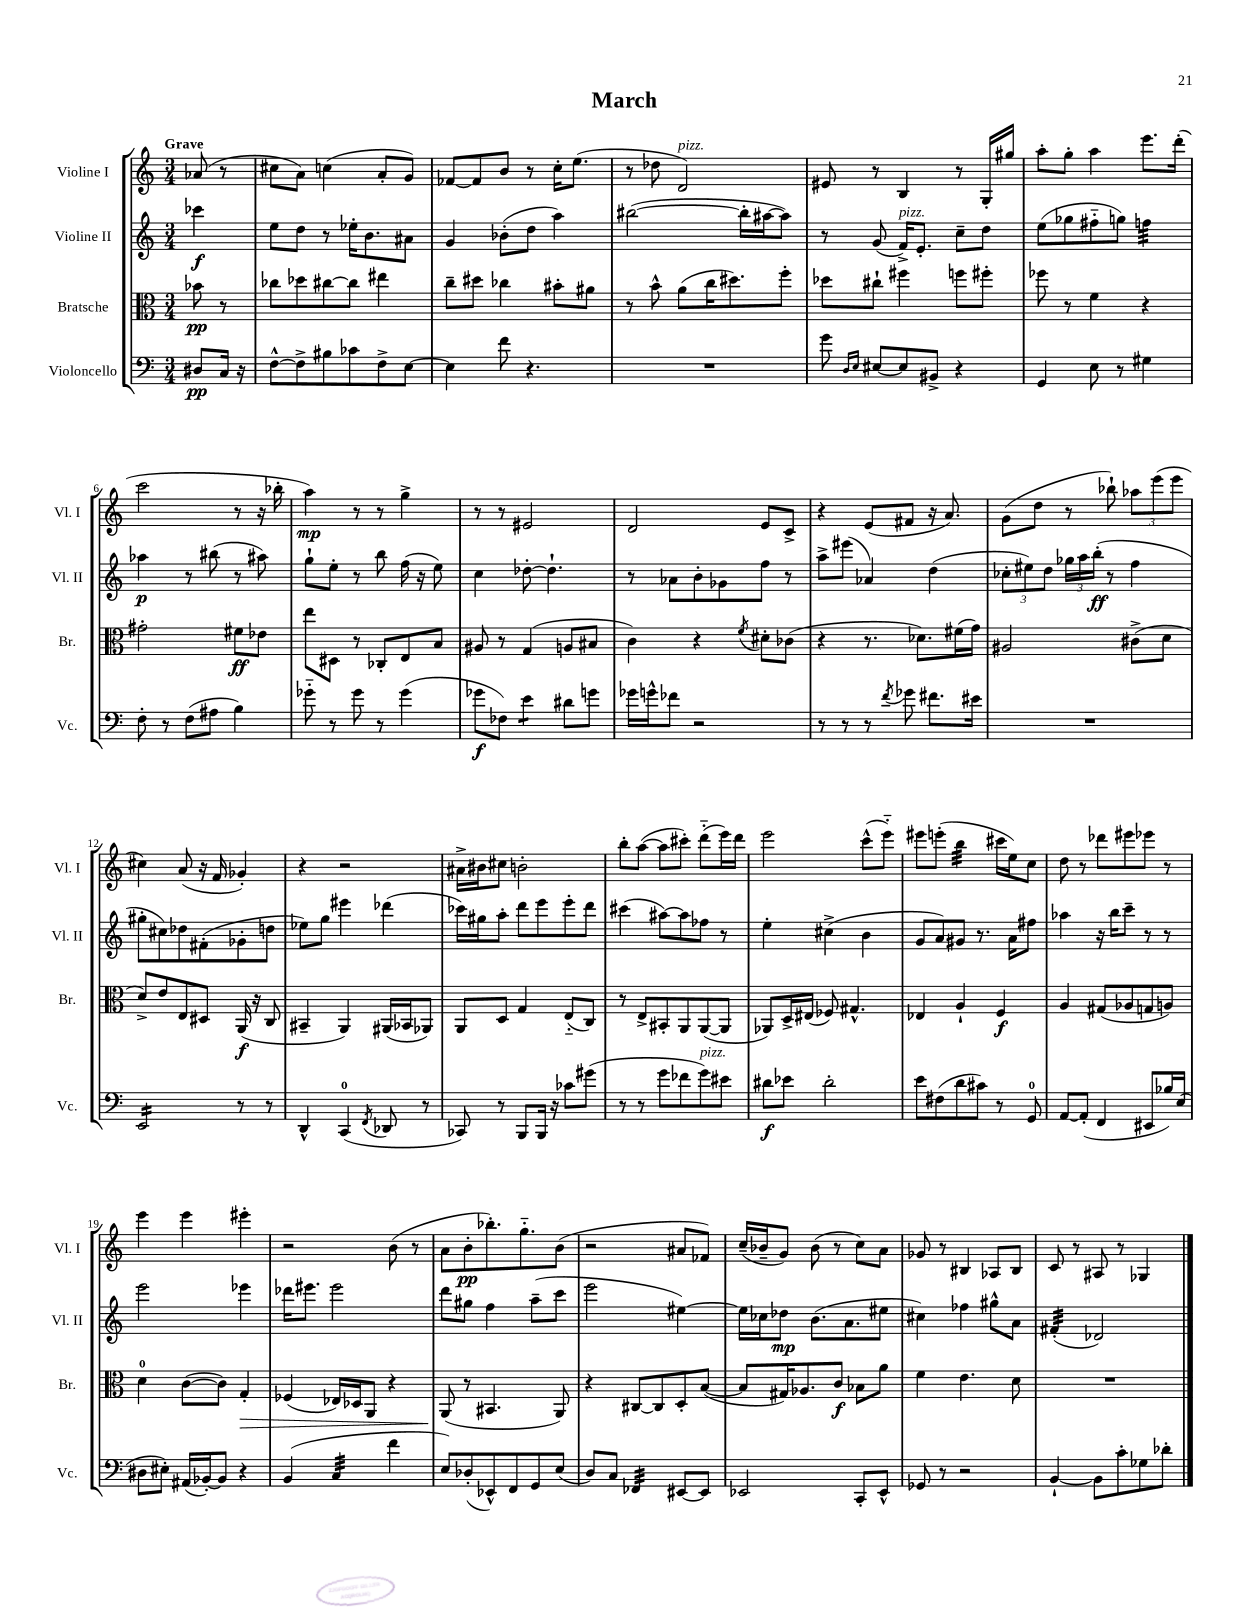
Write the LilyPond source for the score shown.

\header { title = "March" }
<<
\new StaffGroup <<
\new Staff = "s0" \with { instrumentName = "Violine I" shortInstrumentName = "Vl. I" } {
    \clef treble \key c \major \numericTimeSignature \time 3/4 \partial 4 \tempo "Grave"
    aes'8( r8 |
    cis''8 a'8) c''4( a'8-. g'8) |
    fes'8~ fes'8 b'8 r8 c''16-. e''8.( |
    r8 des''8 d'2^\markup { \italic "pizz." }) |
    eis'8 r8 b4 r8 g16-. gis''16 |
    a''8-. g''8-. a''4 e'''8. d'''16-.( |
    c'''2 r8 r16 bes''16-. |
    a''4\mp) r8 r8 g''4-> |
    r8 r8 eis'2 |
    d'2 e'8 c'8-> |
    r4 e'8( fis'8 r16 a'8.) |
    g'8( d''8 r8 bes''8-!) \tuplet 3/2 { aes''8 e'''8( e'''8 } |
    cis''4) a'8( r16 f'16 ges'4-.) |
    r4 r2 |
    ais'16-> bis'16 cis''8 b'2-. |
    b''8-. a''8~( a''8 cis'''8-.) d'''8-_( e'''16) d'''16 |
    e'''2 c'''8-^( e'''8-_) |
    eis'''8 e'''8-.( b''4:32 cis'''16 e''16) c''8 |
    d''8 r8 des'''8 eis'''8 ees'''8 r8 |
    e'''4 e'''4 eis'''4-. |
    r2 b'8( r8 |
    a'8 b'8-.\pp bes''8.-.) g''8.-_ b'8( |
    r2 ais'8 fes'8) |
    c''16--( bes'16-- g'8) bes'8( r8 c''8) a'8 |
    ges'8 r8 bis4 aes8 bis8 |
    c'8 r8 ais8 r8 ges4 \bar "|." |
}
\new Staff = "s1" \with { instrumentName = "Violine II" shortInstrumentName = "Vl. II" } {
    \clef treble \key c \major \numericTimeSignature \time 3/4 \partial 4
    ces'''4\f |
    e''8 d''8 r8 ees''16-. b'8. ais'8 |
    g'4 bes'8-.( d''8 a''4) |
    bis''2~( bis''16-. ais''16~ ais''8) |
    r8 g'8( f'16->^\markup { \italic "pizz." }) e'8.-. c''8-- d''8 |
    e''8( ges''8 fis''8-_ g''8) f''4:32 |
    aes''4\p r8 bis''8( r8 ais''8) |
    g''8-! e''8-. r8 b''8 f''16( r16 e''8) |
    c''4 des''8~-. des''4.-! |
    r8 aes'8 b'8-. ges'8 f''8 r8 |
    a''8-> eis'''8( aes'4) d''4( |
    \tuplet 3/2 { ces''8-. eis''8) d''8 } \tuplet 3/2 { ges''16 a''16 b''16-.\ff( } r8 f''4 |
    gis''8-. cis''8) des''8 fis'8-.( ges'8-. d''8 |
    ees''8) g''8 eis'''4 des'''4( |
    ces'''16) gis''16 a''8-. d'''8 e'''8 e'''8-. d'''8 |
    cis'''4( ais''8~) ais''8 fes''8 r8 |
    e''4-. cis''4->( b'4 |
    g'8 a'8) gis'8 r8. a'16 fis''8 |
    aes''4 r16 b''16 c'''8-- r8 r8 |
    e'''2 ees'''4 |
    des'''16 eis'''8. eis'''2 |
    d'''8 gis''8 f''4 a''8--( c'''8 |
    e'''2 eis''4~) |
    eis''16 ces''16 des''8\mp b'8.( a'8. eis''8 |
    cis''4) fes''4 gis''8-^ a'8 |
    fis'4:32-.( des'2) \bar "|." |
}
\new Staff = "s2" \with { instrumentName = "Bratsche" shortInstrumentName = "Br." } {
    \clef alto \key c \major \numericTimeSignature \time 3/4 \partial 4
    bes'8\pp r8 |
    ces''8 des''8 cis''8~ cis''8 eis''4 |
    c''8-- dis''8 ces''4 bis'8-. ais'8 |
    r8 b'8-^ a'8( c''16 dis''8.) f''8-. |
    des''8 cis''8-! fis''4 f''8 fis''8-. |
    fes''8 r8 f'4 r4 |
    gis'2-. fis'8\ff ees'8 |
    e''8 dis8 r8 ces8-. e8 b8 |
    ais8 r8 g4( a8 bis8 |
    c'4) r4 \acciaccatura { f'8 } dis'8-. ces'8( |
    r4 r8. des'8.) fis'16( g'16) |
    ais2 cis'8->( d'8 |
    d'8->) e'8 e8 dis8 a,16\f( r16 c8 |
    bis,4-- a,4) ais,16( bes,16 aes,8) |
    a,8 d8 g4 e8-_( c8) |
    r8 e8-> bis,8-. a,8 a,8~( a,8 |
    aes,8) d16-> eis16( fes8) gis4.-^ |
    ees4 a4-! f4\f |
    a4 gis8( aes8 g8 a8) |
    d'4-0 c'8~( c'8) g4-.\> |
    fes4( ees16) des16 a,8 r4 |
    a,8\!( r8 bis,4. a,8) |
    r4 cis8~ cis8 d8-. b8~( |
    b8 gis16) aes8. c'8\f bes8 a'8 |
    f'4 e'4. d'8 |
    R2. \bar "|." |
}
\new Staff = "s3" \with { instrumentName = "Violoncello" shortInstrumentName = "Vc." } {
    \clef bass \key c \major \numericTimeSignature \time 3/4 \partial 4
    dis8\pp c16 r16 |
    f8~-^ f8-> bis8 ces'8 f8-> e8~ |
    e4 f'8 r4. |
    R2. |
    g'8 \grace { d16 e16 } eis8~ eis8 bis,8-> r4 |
    g,4 e8 r8 gis4 |
    f8-. r8 f8( ais8 b4) |
    ges'8-_ r8 ges'8 r8 ges'4( |
    ges'8\f fes8) e'4:8 dis'8 g'8 |
    ges'16 g'16-^ fes'8 r2 |
    r8 r8 r8 \acciaccatura { f'8 } ges'8 fis'8. eis'16 |
    R2. |
    e,2:16 r8 r8 |
    d,4-^ c,4-0( \acciaccatura { f,8 } des,8 r8 |
    ces,8) r8 b,,8 b,,16 r16 ces'8 gis'8( |
    r8 r8 g'8 fes'8 g'8^\markup { \italic "pizz." }) eis'8 |
    dis'8\f ees'8 dis'2-. |
    e'8 fis8( d'8 cis'8) r8 g,8-0 |
    a,8~ a,8-.( f,4 eis,8 bes16) e16( |
    dis8 eis8-.) ais,16( bes,16~-.) bes,8 r4 |
    b,4( c4:32 f'4 |
    e8) des8-.( ees,8-^) f,8 g,8 e8( |
    d8) c8 fes,4:32 eis,8~ eis,8 |
    ees,2 c,8-. ees,8-^ |
    ges,8 r8 r2 |
    b,4~-! b,8 c'8-. ges8 des'8-. \bar "|." |
}
>>
>>
